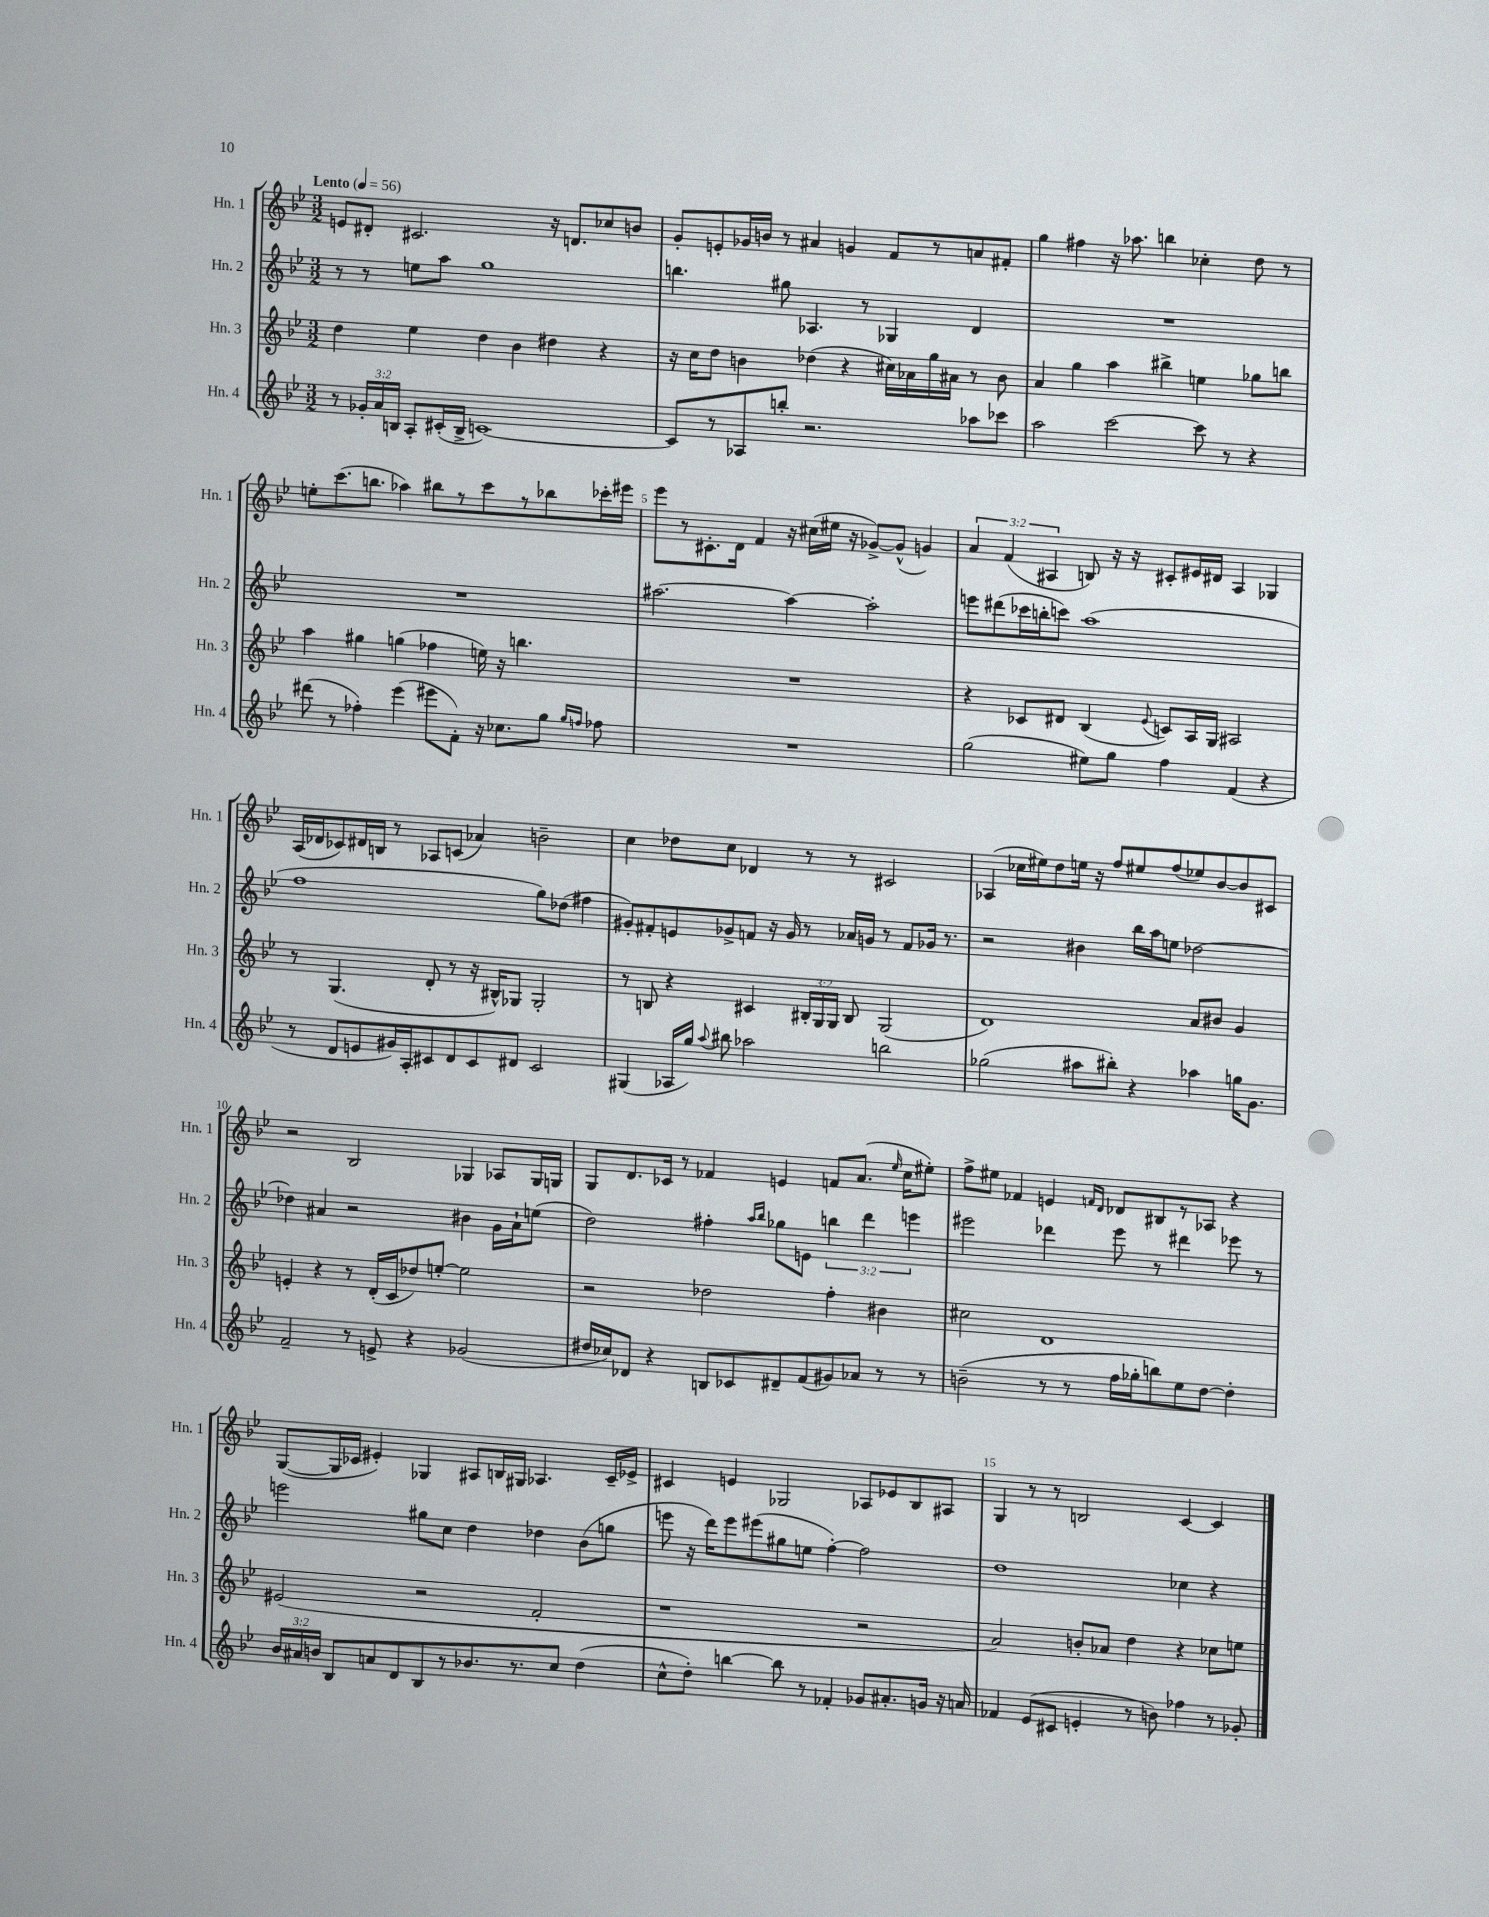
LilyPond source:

<<
\new StaffGroup <<
\new Staff = "s0" \with { instrumentName = "Hn. 1" shortInstrumentName = "Hn. 1" } {
    \clef treble \key bes \major \numericTimeSignature \time 3/2 \override Staff.TupletNumber.text = #tuplet-number::calc-fraction-text \tempo "Lento" 4 = 56
    \autoBeamOff e'8[ dis'8]-. cis'2. r16 d'8.[ ces''8 b'8] |
    g'8[-. e'8-. ges'16 b'16] r8 ais'4 g'4 f'8[ r8 a'8 fis'8]-. |
    g''4 fis''4 r16 aes''8. b''4 ces''4-. d''8 r8 |
    e''8[-. c'''8.( b''8.] aes''4) bis''8[ r8 c'''8 r8 bes''8 ces'''16-. eis'''16] |
    ees'''8[ r8 cis'8.-. d'16] f'4 r16 cis''16[( eis''16] r16 ges'8[~->) ges'8]-^( g'4) |
    \tuplet 3/2 { a'4 f'4( ais4 } b8) r16 r16 cis'8[-. eis'16 dis'16] ais4 ges4 |
    a16[( des'16 ces'8) dis'16 b16] r8 aes8[ c'8]( aes'4) b'2-- |
    c''4 des''8[ c''8] des'4 r8 r8 cis'2 |
    aes4( ces''16[ eis''16) d''8 e''16] r16 f''8[ eis''8 f''8( ees''8) bes'8~ bes'8 cis'8] |
    r2 bes2 ges4 aes8[ ges16 g16] |
    g8[ d'8. ces'16] r8 fes'4 e'4 f'8[ a'8.]( \grace { ees''16 } c''16[ eis''8]-.) |
    f''8[-> eis''8] fes'4 e'4 \grace { f'16[ d'16] } des'8[ bis8 r8 aes8] r4 |
    g8[~( g16 ces'16] eis'4-.) ges4 ais8[ b16 gis16] aes4. ces'16[-- ees'16]-> |
    cis'4 e'4 ges2 aes8[ ees'8 bes8 ais8] |
    g4 r8 r8 b2 c'4~ c'4 \bar "|." |
}
\new Staff = "s1" \with { instrumentName = "Hn. 2" shortInstrumentName = "Hn. 2" } {
    \clef treble \key bes \major \numericTimeSignature \time 3/2 \override Staff.TupletNumber.text = #tuplet-number::calc-fraction-text
    \autoBeamOff r8 r8 e''8[ a''8] g''1 |
    b''4. gis''8 aes4. r8 ges4 d'4 |
    R1. |
    R1. |
    ais''2.~ ais''4~ ais''2-. |
    e'''8[ dis'''8( ces'''16 b''16-. c'''8]) a''1( |
    f''1 g''8[) des''8]( fis''4 |
    gis'8[-.) fis'8-. e'8 ges'8-> f'8] r16 ges'16 r8 aes'16[ g'16] r8 f'8[ ges'16] r8. |
    r2 bis'4 bes''16[ a''16 e''8] des''2~ |
    des''4 ais'4 r2 bis'4 g'16[ ais'16-! e''8]( |
    d''2) fis''4-. \grace { a''16[ bes''16] } ges''8[ e'8] \tuplet 3/2 { b''4 d'''4 e'''4 } |
    eis'''2 des'''4 eis'''8 r8 dis'''4 ees'''8 r8 |
    e'''2 gis''8[ c''8] d''4 des''4 bes'8[( g''8] |
    e'''8 r16 d'''16[) e'''8 eis'''8( gis''8 e''8] f''4~-.) f''2 |
    d''1 ces''4 r4 \bar "|." |
}
\new Staff = "s2" \with { instrumentName = "Hn. 3" shortInstrumentName = "Hn. 3" } {
    \clef treble \key bes \major \numericTimeSignature \time 3/2 \override Staff.TupletNumber.text = #tuplet-number::calc-fraction-text
    \autoBeamOff d''4 ees''4 d''4 bes'4 dis''4 r4 |
    r16 c''16[ d''8] b'4 des''4( r4 cis''16[) aes'16 g''16 ais'16] r8 b'8 |
    a'4 g''4 a''4 bis''4-> e''4 ges''8[ b''8] |
    a''4 gis''4 g''4( fes''4 e''16) r16 b''4. |
    R1. |
    r4 ces'8[ dis'8] bes4( \appoggiatura { ees'8 } c'8[) a16 g16] ais2 |
    r8 g4.( d'8-. r8 r16 bis16[-^) ges8] ges2-. |
    r8 b8 r4 cis'4 \tuplet 3/2 { bis16[-. g16 g16] } bis8 g2( |
    d'1) a'8[ bis'8] g'4 |
    e'4-. r4 r8 d'16[-.( c'16 des''8) e''8]~-. e''2 |
    r2 des''2 f''4-. bis'4 |
    cis''2 d'1 |
    eis'2( r2 f'2-. |
    r1 r2 |
    a'2) b'8[-. aes'8] d''4 r4 ces''8[ e''8] \bar "|." |
}
\new Staff = "s3" \with { instrumentName = "Hn. 4" shortInstrumentName = "Hn. 4" } {
    \clef treble \key bes \major \numericTimeSignature \time 3/2 \override Staff.TupletNumber.text = #tuplet-number::calc-fraction-text
    \autoBeamOff r8 \tuplet 3/2 { ges'16[-. a'16 b16] } a8[-. cis'16-.( b16]-> c'1~) |
    c'8[ r8 aes8 b''8]-. r2. aes''8[ ces'''8] |
    a''2 c'''2~ c'''8 r8 r4 |
    dis'''8( r8 fes''4-.) ees'''4( eis'''8[ f'8]-.) r16 ces''8.[ g''8] \grace { g''16[ f''16] } fes''8 |
    R1. |
    g''2( eis''8[) g''8] f''4 f'4( r4 |
    r8 d'8[ e'8 gis'16) a16-. cis'8 d'8 cis'8 dis'8] cis'2 |
    gis4( aes16[ g''16]) \appoggiatura { a''8 } bis''8 aes''2 b''2 |
    ges''2( ais''8[ bis''8]-.) r4 aes''4 g''16[ g'8.] |
    f'2-- r8 e'8-> r4 ges'2( |
    dis''16[ ces''16) des'8] r4 b8[ ces'8 dis'8-- f'8( gis'8) aes'8] r8 r8 |
    b'2--( r8 r8 f''16[ ges''16-. b''8) ees''8 d''8]~ d''4-. |
    \tuplet 3/2 { bes'16[ ais'16 b'16] } bes8[ a'8 d'8 bes8 r8 bes'8. r8. c''8] d''4( |
    c''8[-^ d''8]-.) b''4~ b''8 r8 fes'4-. ges'8[ ais'8.-. g'16] r16 a'16 |
    fes'4 ees'8[( cis'8] e'4-. r8 b'8) fes''4 r8 ges'8-. \bar "|." |
}
>>
>>
\layout { \context { \Score \override BarNumber.break-visibility = ##(#f #t #t) barNumberVisibility = #(every-nth-bar-number-visible 5) } }
